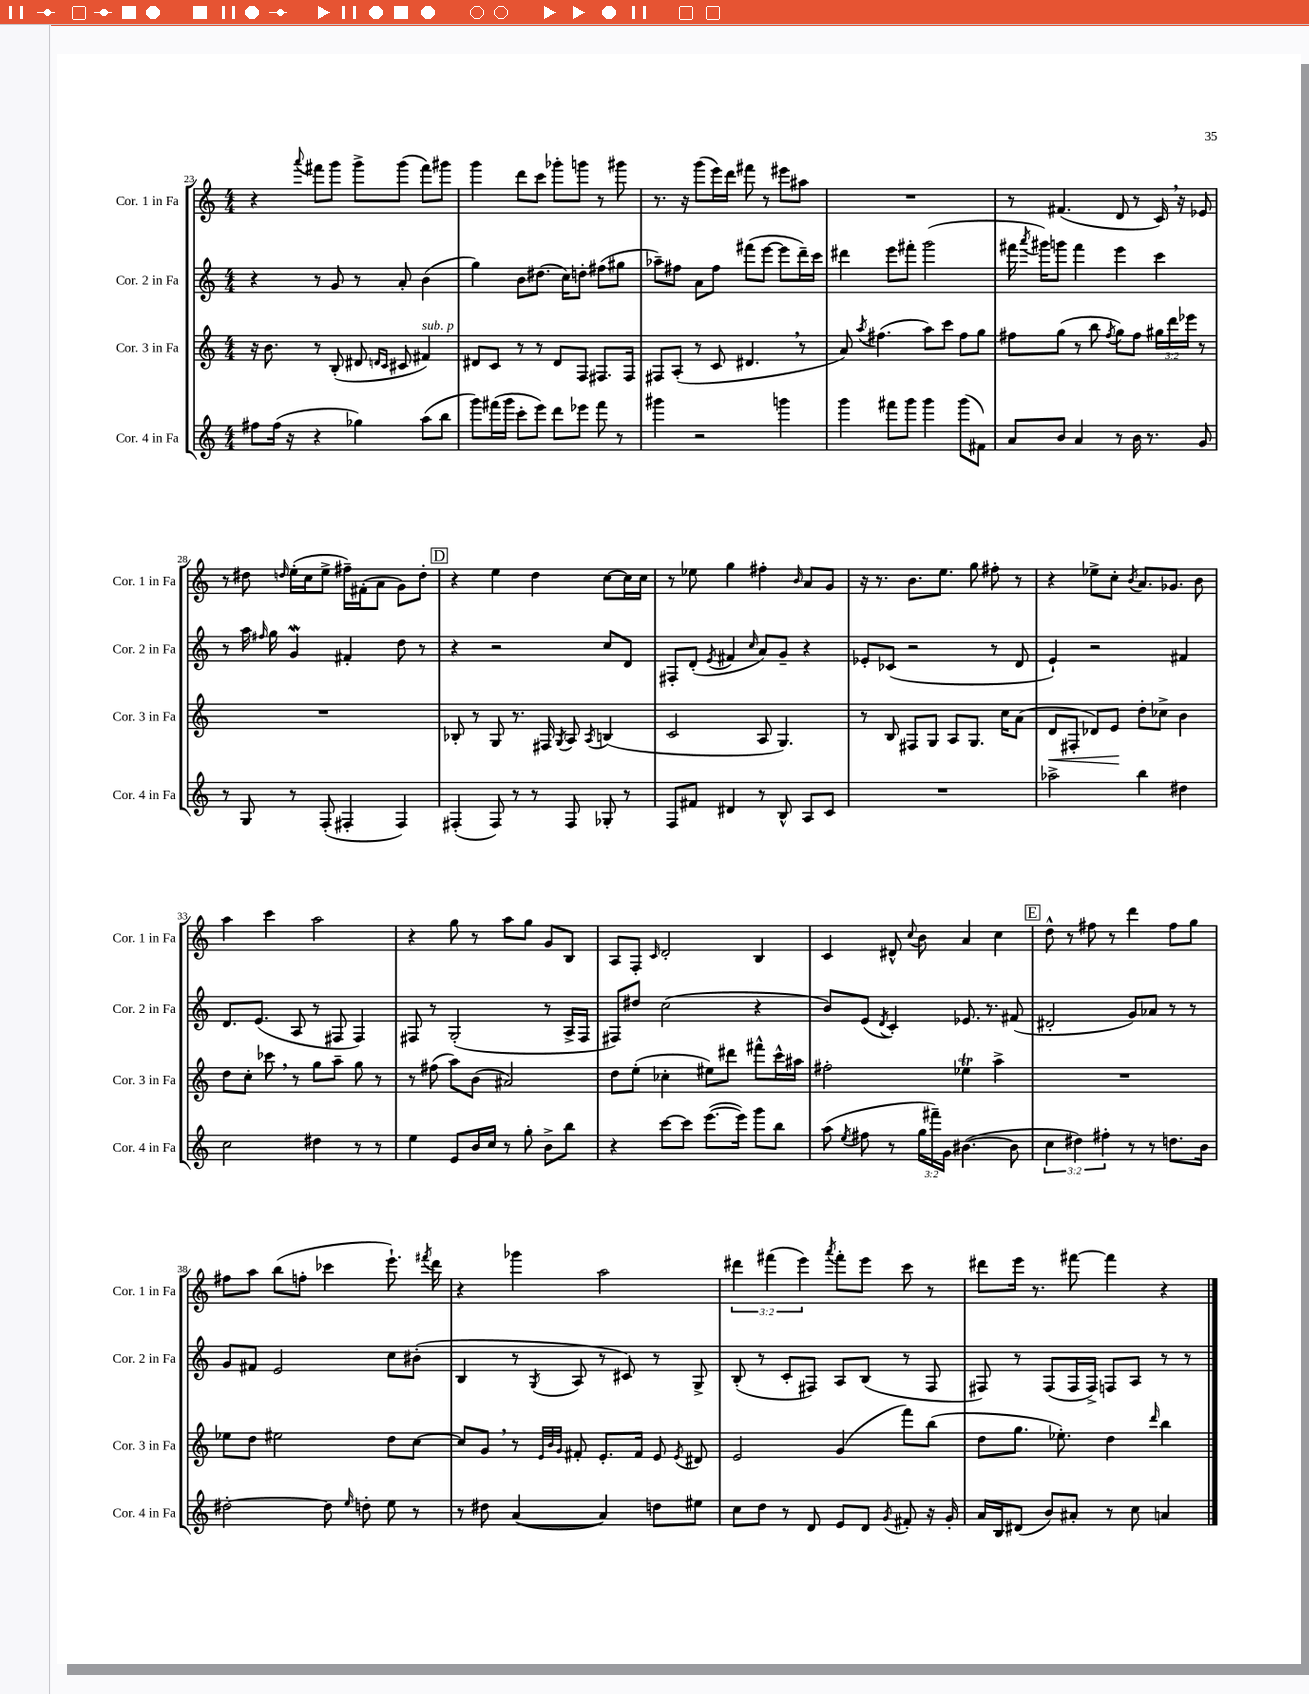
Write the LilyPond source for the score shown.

<<
\new StaffGroup <<
\new Staff = "s0" \with { instrumentName = "Cor. 1 in Fa" shortInstrumentName = "Cor. 1 in Fa" } {
    \clef treble \key c \major \numericTimeSignature \time 4/4 \override Staff.TupletNumber.text = #tuplet-number::calc-fraction-text
    \autoBeamOff r4 \appoggiatura { a'''8 } fis'''8[ g'''8] g'''8[-> g'''8]( fis'''8[) gis'''8] |
    g'''4 d'''8[ c'''8] ges'''8[-. g'''8] r8 gis'''8 |
    r8. r16 g'''8[( e'''16) d'''16] fis'''8 r8 eis'''8[ ais''8] |
    R1 |
    r8 fis'4.( d'8 r8 c'16) \breathe r16 ees'8 |
    r8 dis''8 \grace { d''16 } e''16[-.( c''16 e''8]-> fis''16[--) fis'16-.( a'8] g'8[) d''8]-. |
    \mark \markup { \box "D" } r4 e''4 d''4 c''8[~ c''16 c''16] |
    r8 ees''8 g''4 fis''4-. \grace { b'16 } a'8[ g'8] |
    r16 r8. b'8.[ e''8.] g''8 fis''8-. r8 |
    r4 ees''8[-> c''8]-. \acciaccatura { b'8 } a'8.[ ges'8.] b'8 |
    a''4 c'''4 a''2 |
    r4 g''8 r8 a''8[ g''8] g'8[ b8] |
    a8[ f8]-. \grace { c'16 } d'2-. b4 |
    c'4 dis'8-^ \appoggiatura { c''8 } b'8 a'4 c''4 |
    \mark \markup { \box "E" } d''8-^ r8 fis''8 r8 d'''4 fis''8[ g''8] |
    fis''8[ a''8] b''8[( f''8]-. ces'''4 e'''8.-!) \acciaccatura { fis'''8 } d'''16 |
    r4 ges'''4 a''2 |
    \tuplet 3/2 { dis'''4 fis'''4( e'''4) } \acciaccatura { a'''8 } fis'''8[-. e'''8] c'''8 r8 |
    dis'''8[ e'''16] r8. fis'''8~ fis'''4 r4 \bar "|." |
}
\new Staff = "s1" \with { instrumentName = "Cor. 2 in Fa" shortInstrumentName = "Cor. 2 in Fa" } {
    \clef treble \key c \major \numericTimeSignature \time 4/4
    \autoBeamOff r4 r8 g'8 r8 a'8-. b'4( |
    g''4) b'8[ dis''8.]( c''16[) d''8]-. fis''8[( gis''8] |
    aes''8[--) fis''8] a'8[ fis''8] fis'''8[( e'''8]~ e'''8[ d'''16--) c'''16] |
    dis'''4 e'''8[ fis'''8]-. g'''2( |
    fis'''16 \acciaccatura { a'''8 } gis'''16[) g'''8] fis'''4 e'''4 c'''4 |
    r8 a''16 \grace { fis''16 } g''16 g'4\mordent fis'4-. d''8 r8 |
    \mark \markup { \box "D" } r4 r2 c''8[ d'8] |
    fis8[-. d'8]-.( \acciaccatura { e'8 } fis'4 \grace { c''16 } a'8[) g'8]-- r4 |
    ees'8[-. ces'8]( r2 r8 d'8 |
    e'4-!) r2 fis'4 |
    d'8.[ e'8.]( a8 r8 fis8 fis4) |
    fis8 r8 g2-.( r8 a16[-> fis16] |
    fis8[) dis''8] c''2( r4 |
    b'8[) e'8]( \acciaccatura { d'8 } c'4-.) ees'8. r8. fis'8( |
    \mark \markup { \box "E" } dis'2-. g'8[) aes'8] r8 r8 |
    g'8[ fis'8] e'2 c''8[ bis'8]-.( |
    b4 r8 \acciaccatura { g8 } a8 r8 cis'8) r8 g8-> |
    b8-.( r8 c'8[-. fis8]) a8[ b8]( r8 fis8 |
    fis8) r8 fis8[( fis16 fis16]->) f8[ a8] r8 r8 \bar "|." |
}
\new Staff = "s2" \with { instrumentName = "Cor. 3 in Fa" shortInstrumentName = "Cor. 3 in Fa" } {
    \clef treble \key c \major \numericTimeSignature \time 4/4 \override Staff.TupletNumber.text = #tuplet-number::calc-fraction-text
    \autoBeamOff r16 b'8. r8 b8-.( dis'8 \grace { d'16[ c'16] } cis'8 fis'4^\markup { \italic "sub. p" }) |
    dis'8[ c'8] r8 r8 dis'8[ f8] fis8.[ fis16] |
    fis8[ a8]-.( r8 c'8 dis'4. \breathe r8 |
    a'8) \acciaccatura { a''8 } fis''4.( a''8[) c'''8] fis''8[ g''8] |
    fis''8[ g''8]( r8 b''8 \acciaccatura { fis''8 } g''8[) fis''8] \tuplet 3/2 { gis''16[ d'''16 ees'''16] } r8 |
    R1 |
    \mark \markup { \box "D" } bes8-. r8 g8 r8. fis16 \acciaccatura { g8 } a8 \acciaccatura { a8 } b4( |
    c'2 a8 g4.) |
    r8 b8 fis8[ g8] a8[ g8.] c''16[ a'8]( |
    d'8[\< fis8]-. des'8[) e'8]\! d''8[-. ces''8]-> b'4 |
    d''8[ c''8]-. ces'''8 \breathe r8 g''8[ a''8]-- g''8 r8 |
    r8 fis''8( a''8[) b'8]( ais'2) |
    d''8[ e''8]-.( ces''4-. eis''8[) dis'''8] fis'''8[-^ c'''16-^ ais''16] |
    fis''2-. ees''4\trill a''4-> |
    \mark \markup { \box "E" } R1 |
    ees''8[ d''8] eis''2 d''8[ c''8]~ |
    c''8[ g'8] \breathe r8 \grace { e'32[ b'32 g'32] } fis'8-. e'8.[-. fis'16] e'8 \acciaccatura { e'8 } dis'8 |
    e'2 g'4( f'''8[) b''8]( |
    d''8[ g''8.] ees''8.-.) d''4 \grace { d'''16 } b''4 \bar "|." |
}
\new Staff = "s3" \with { instrumentName = "Cor. 4 in Fa" shortInstrumentName = "Cor. 4 in Fa" } {
    \clef treble \key c \major \numericTimeSignature \time 4/4 \override Staff.TupletNumber.text = #tuplet-number::calc-fraction-text
    \autoBeamOff fis''8[ fis''16]( r16 r4 ges''4) a''8[( b''8] |
    g'''8[) fis'''16( g'''16] c'''8[-. e'''8]) d'''8[ ees'''8] fis'''8 r8 |
    gis'''4 r2 g'''4 |
    g'''4 fis'''8[ g'''8] g'''4 g'''8[( fis'8]) |
    a'8[ b'8] a'4 r8 b'16 r8. g'8 |
    r8 g8 r8 f8-.( fis4-. fis4) |
    \mark \markup { \box "D" } fis4-.( fis8) r8 r8 fis8 ges8-. r8 |
    f8[ fis'8] dis'4 r8 b8-^ a8[ c'8] |
    R1 |
    aes''2-> b''4 dis''4 |
    c''2 dis''4 r8 r8 |
    e''4 e'8[ b'16 c''16] r8 g''8-. b'8[-> b''8] |
    r4 c'''8[~ c'''8] e'''8.[~( e'''16]) g'''8[ b''8] |
    a''8( \acciaccatura { e''8 } fis''8 r8 \tuplet 3/2 { g''16[ fis'''16--) g'16] } bis'4.~( bis'8 |
    \mark \markup { \box "E" } \tuplet 3/2 { c''4 dis''4) fis''4-. } r8 r8 d''8.[ b'16] |
    dis''2~-. dis''8 \grace { e''16 } d''8-. e''8 r8 |
    r8 dis''8 a'4~( a'4) d''8[ eis''8] |
    c''8[ d''8] r8 d'8 e'8[ d'8] \acciaccatura { g'8 } fis'8-. r16 g'16-. |
    a'16[ b16 dis'8]( b'8[) ais'8]-. r8 c''8 a'4 \bar "|." |
}
>>
>>
\layout { \context { \Score currentBarNumber = #23 } }
